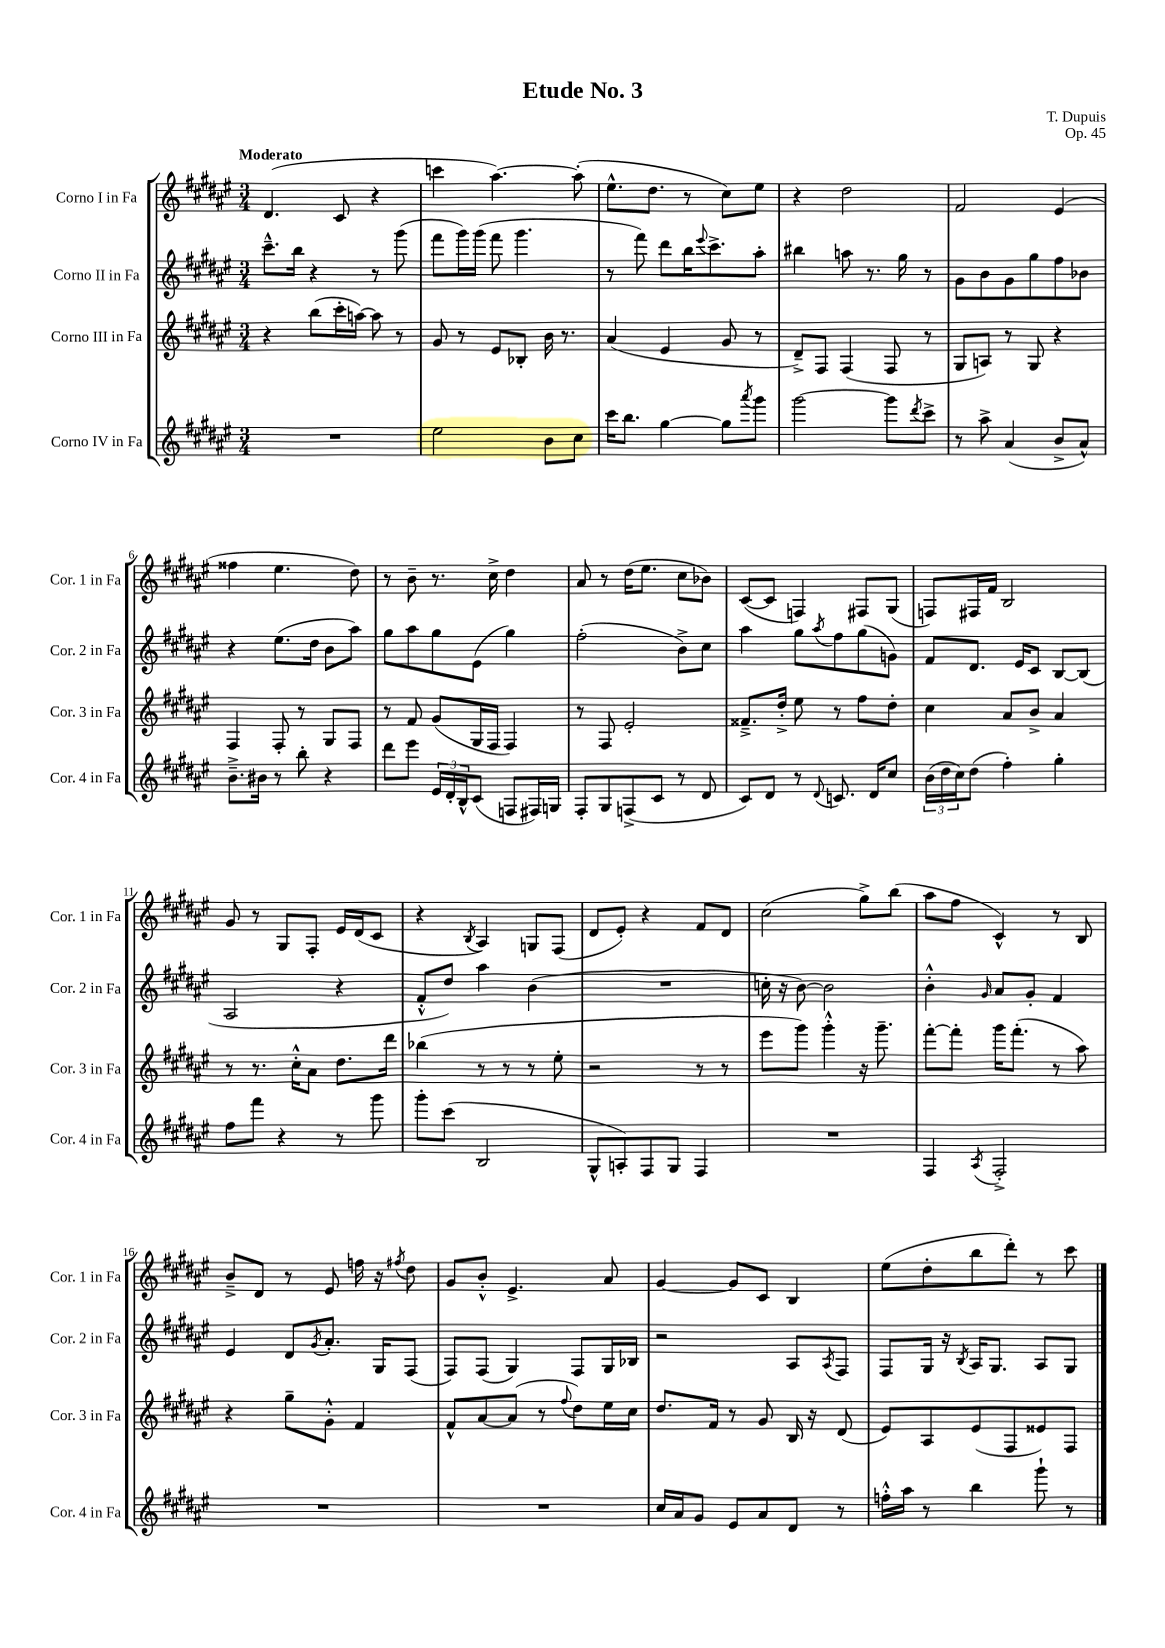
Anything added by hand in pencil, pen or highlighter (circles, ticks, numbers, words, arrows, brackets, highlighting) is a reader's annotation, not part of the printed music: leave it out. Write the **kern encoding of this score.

**kern	**kern	**kern	**kern
*staff4	*staff3	*staff2	*staff1
*clefG2	*clefG2	*clefG2	*clefG2
*k[f#c#g#d#a#e#]	*k[f#c#g#d#a#e#]	*k[f#c#g#d#a#e#]	*k[f#c#g#d#a#e#]
*M3/4	*M3/4	*M3/4	*M3/4
2.r	4r	8.ccc#~^^	(4.d#
.	.	16bb	.
.	(8bb	4r	.
.	16ccc#'	.	8c#
.	[16aa)	.	.
.	8aa]	8r	4r
.	8r	(8ggg#	.
=	=	=	=
2ee#	8g#	8fff#	4ccc
.	8r	16ggg#)	.
.	.	(16ggg#	.
.	8e#	8fff#	[4.aa#)
.	8B-'	4.ggg#	.
8b	16b	.	.
.	8.r	.	.
8cc#	.	.	(8aa#']
=	=	=	=
16ccc#	(4a#	8r	8.ee#^^
8.bb	.	.	.
.	.	8fff#)	.
.	.	.	8.dd#
[4gg#	4e#	8ddd#	.
.	.	16bb	8r
.	.	8qqeee#	.
.	.	8.ccc#^	.
8gg#]	8g#	.	8cc#)
8qaaa#	.	.	.
8ggg#	8r	8aa#'	8ee#
=	=	=	=
[2ggg#	8d#~^)	4bb#	4r
.	8F#	.	.
.	(4F#	8aa	2dd#
.	.	8.r	.
8ggg#]	8F#	.	.
.	.	16gg#	.
8qddd#	.	.	.
8ccc#^	8r	8r	.
=	=	=	=
8r	8G#	8g#	2f#
8aa#^	8A)	8b	.
(4a#	8r	8g#	.
.	8G#	8gg#	.
8b^	4r	8ff#	(4e#
8a#^^)	.	8b-	.
=	=	=	=
8.b~^	4F#	4r	4ff##
16b#	.	.	.
8r	8F#'	(8.ee#	4.ee#
8bb'	8r	.	.
.	.	16dd#	.
4r	8G#	8b	.
.	8F#	8aa#)	8dd#)
=	=	=	=
8ddd#	8r	8gg#	8r
8eee#	8f#	8aa#	8b~
24e#	(8g#	8gg#	8.r
24d#'	.	.	.
24B^^	.	.	.
(8c#	16G#	(8e#	.
.	16F#	.	16cc#^
8F	4F#)	4gg#)	4dd#
16F#)	.	.	.
16G	.	.	.
=	=	=	=
8F#'	8r	(2ff#'	8a#
8G#	8F#	.	8r
(8F^	2e#'	.	(16dd#
.	.	.	8.ee#
8c#	.	.	.
8r	.	8b^)	8cc#
8d#	.	8cc#	8b-)
=	=	=	=
8c#)	8.f##~^	4aa#	([8c#
8d#	.	.	8c#]
.	16dd#'^	.	.
8r	8ee#	8gg#	4F)
8qqd#	.	8qaa#	.
8.c	8r	8ff#	.
.	8ff#	(8gg#	8F#
16d#	.	.	.
8cc#	8dd#'	8g)	(8G#
=	=	=	=
(24b	4cc#	8f#	8F)
24dd#	.	.	.
24cc#)	.	.	.
(8dd#	.	8.d#	16F#
.	.	.	16f#
4ff#')	8a#	.	2B
.	.	16e#	.
.	8b^	8c#	.
4gg#'	4a#	[8B	.
.	.	(8B]	.
=	=	=	=
8ff#	8r	2A#	8g#
8fff#	8.r	.	8r
4r	.	.	8G#
.	16cc#'^^	.	.
.	8a#	.	8F#'
8r	8.dd#	4r	16e#
.	.	.	(16d#
8ggg#	.	.	8c#
.	16ddd#	.	.
=	=	=	=
8ggg#'	(4bb-	8f#'^^	4r
(8ccc#	.	8dd#)	.
.	.	.	8qB
2B	8r	4aa#	4A#)
.	8r	.	.
.	8r	(4b	8G
.	8ee#'	.	(8F#
=	=	=	=
8G#^^	2r	2.r	8d#
8A')	.	.	8e#')
8F#	.	.	4r
8G#	.	.	.
4F#	8r	.	8f#
.	8r	.	8d#
=	=	=	=
2.r	8eee#	16cc'	(2cc#
.	.	16r	.
.	8ggg#)	[8b)	.
.	4ggg#'^^	2b]	.
.	16r	.	8gg#^)
.	8.ggg#~	.	.
.	.	.	(8bb
=	=	=	=
4F#	[8fff#'	4b'^^	8aa#
.	8fff#']	.	8ff#
8qA#	.	16qqg#	.
2F#'^	16ggg#	8a#	4c#^^)
.	(8.fff#'	.	.
.	.	8g#'	.
.	8r	4f#	8r
.	8aa#)	.	8B
=	=	=	=
2.r	4r	4e#	8b~^
.	.	.	8d#
.	8gg#~	8d#	8r
.	.	8qg#	.
.	8g#'^^	8.a#'	8e#
.	4f#	.	16ff
.	.	16G#	16r
.	.	.	8qff#
.	.	(8F#	8dd#
=	=	=	=
2.r	8f#^^	8F#)	8g#
.	[8a#	(8F#	8b'^^
.	(8a#]	4G#)	4.e#^
.	8r	.	.
.	8qqff#	.	.
.	8dd#)	8F#	.
.	16ee#	16G#	8a#
.	16cc#	16B-	.
=	=	=	=
16cc#	8.dd#	2r	[4g#
16a#	.	.	.
8g#	.	.	.
.	16f#	.	.
8e#	8r	.	8g#]
8a#	8g#	.	8c#
8d#	16B	8A#	4B
.	16r	.	.
.	.	8qA#	.
8r	(8d#	8F#	.
=	=	=	=
16ff'^^	8e#)	8F#	(8ee#
16aa#	.	.	.
8r	8A#	16G#	8dd#'
.	.	16r	.
.	.	8qB	.
4bb	(8e#	16A#	8bb
.	.	8.G#	.
.	8F#	.	8ddd#')
8ggg#`	8e##)	8A#	8r
8r	8F#	8G#	8ccc#
==	==	==	==
*-	*-	*-	*-
